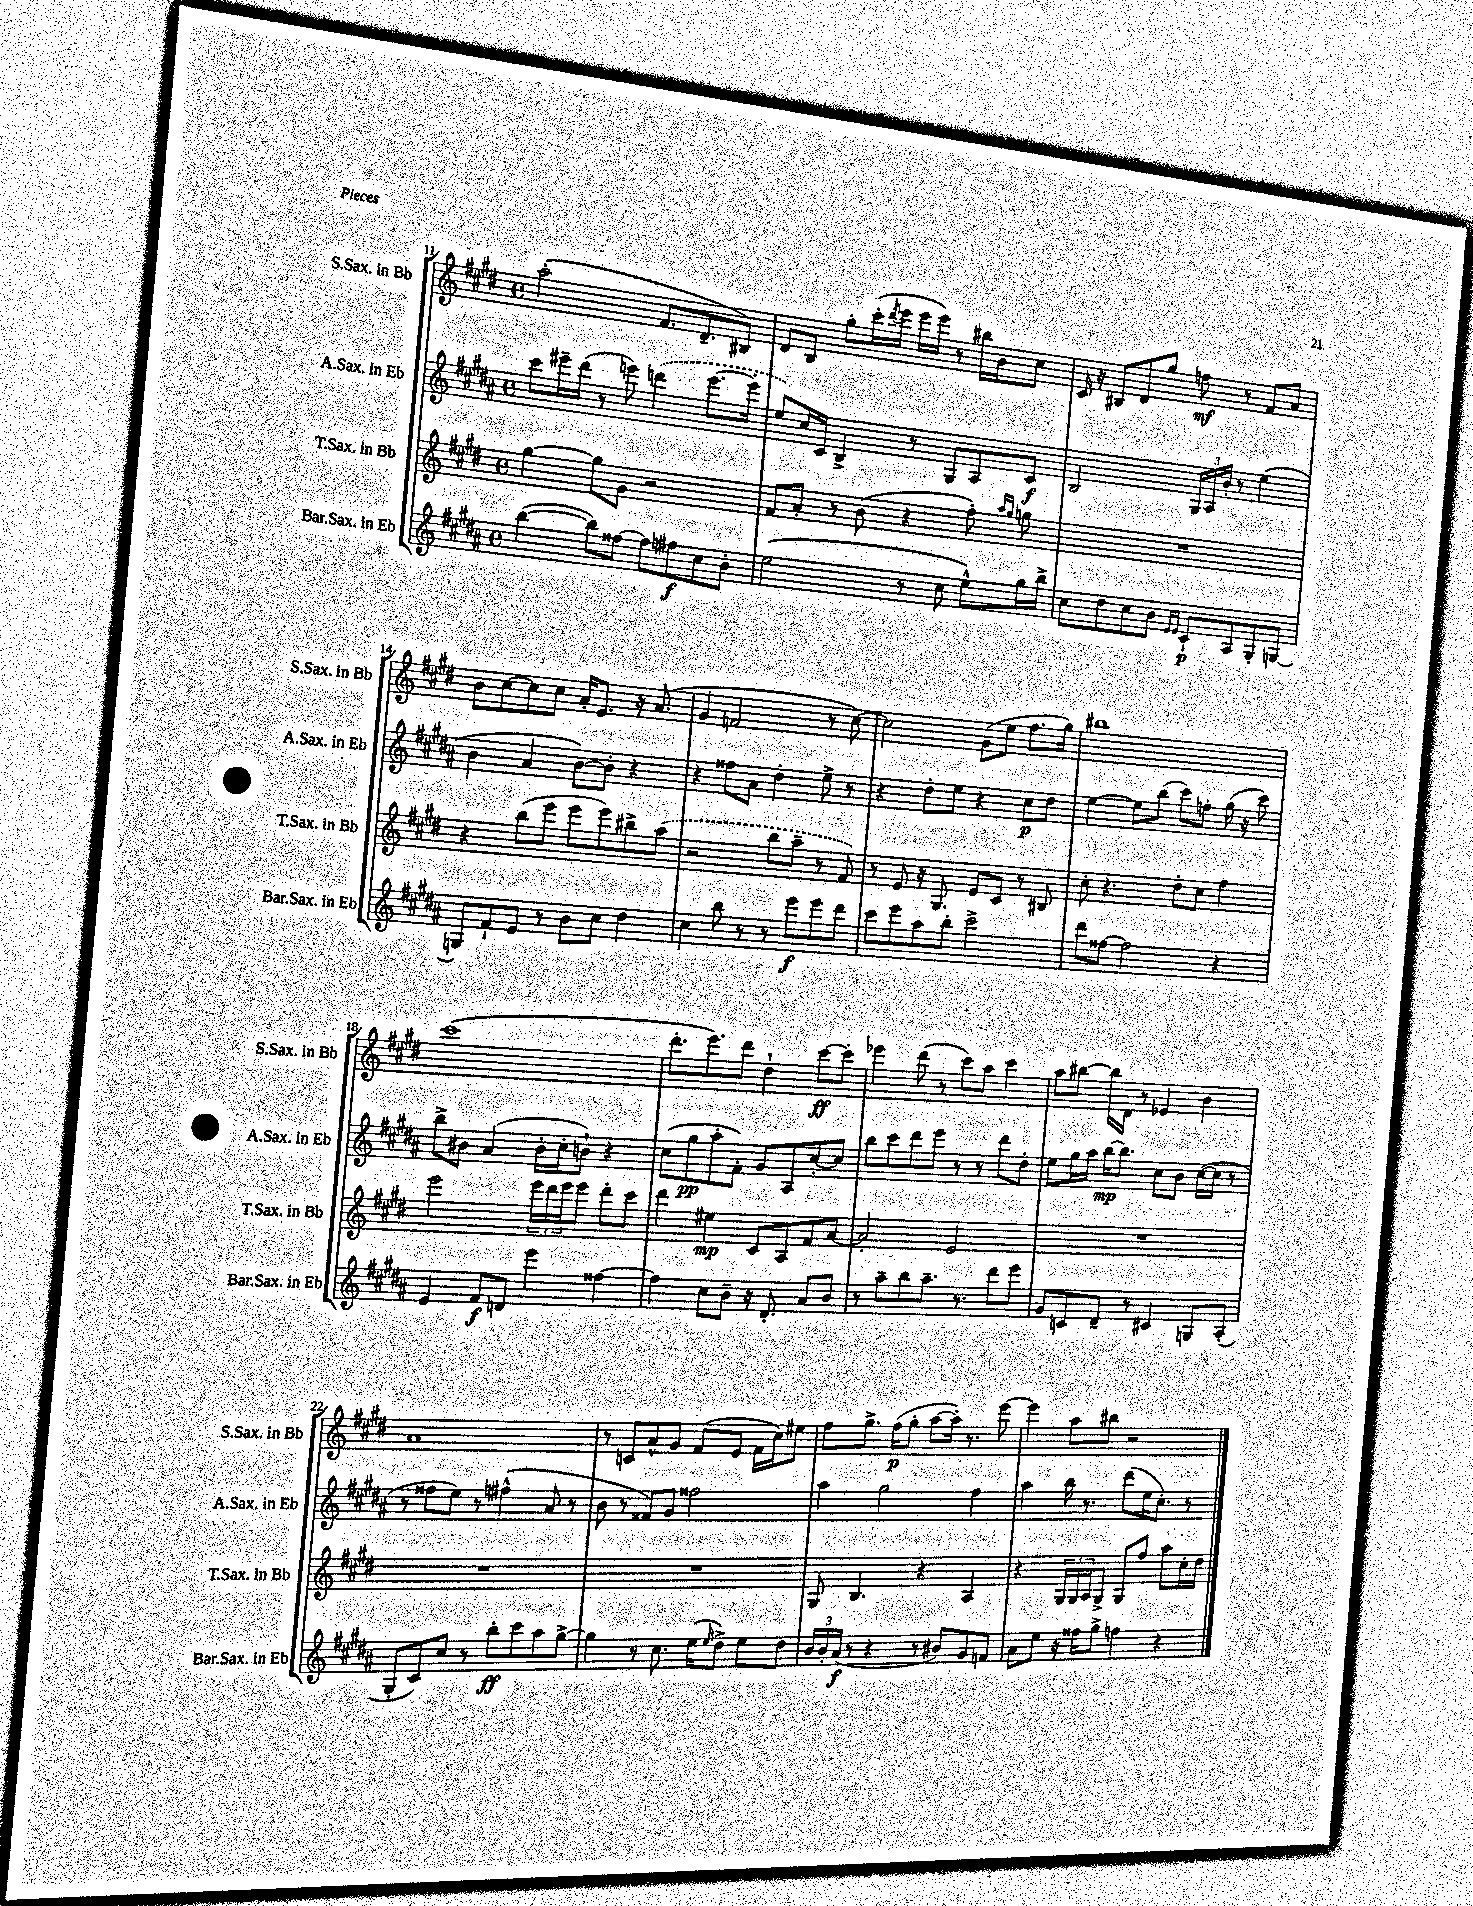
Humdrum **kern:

**kern	**dynam	**kern	**dynam	**kern	**dynam	**kern	**dynam
*part4	*part4	*part3	*part3	*part2	*part2	*part1	*part1
*staff4	*staff4	*staff3	*staff3	*staff2	*staff2	*staff1	*staff1
*I"Bar.Sax. in Eb	*	*I"T.Sax. in Bb	*	*I"A.Sax. in Eb	*	*I"S.Sax. in Bb	*
*I'Bar.Sax. in Eb	*	*I'T.Sax. in Bb	*	*I'A.Sax. in Eb	*	*I'S.Sax. in Bb	*
*clefG2	*	*clefG2	*	*clefG2	*	*clefG2	*
*k[f#c#g#d#a#]	*	*k[f#c#g#d#]	*	*k[f#c#g#d#a#]	*	*k[f#c#g#d#]	*
*M4/4	*	*M4/4	*	*M4/4	*	*M4/4	*
*met(c)	*	*met(c)	*	*met(c)	*	*met(c)	*
=11	=11	=11	=11	=11	=11	=11	=11
([4bb\	.	[4gg#\	.	8ccc#\L	.	(2aa'\	.
.	.	.	.	16eee#X~\L	.	.	.
.	.	.	.	(16ddd#\JJ	.	.	.
8bb\L])	.	8gg#\L]	.	8r	.	.	.
[8ff##X\J	.	8g#\J	.	8eeen\)	.	.	.
8ff##\L]	.	2r	.	(4dddn\	.	8.f#/L	.
8ff#X\	f	.	.	.	.	.	.
.	.	.	.	.	.	8.d#~/	.
8cc#\	.	.	.	[8.eee\L	.	.	.
8b'\J	.	.	.	.	.	8B#X/J)	.
.	.	.	.	16eee'\Jk]	.	.	.
=12	=12	=12	=12	=12	=12	=12	=12
(2ee\	.	8f#/L	.	8ee/L)	.	8d#/L	.
.	.	8a'/J	.	16cc#/L	.	8B/J	.
.	.	.	.	16c#/JJ	.	.	.
.	.	8r	.	4B^/	.	8gg#'\L	.
.	.	(8b\	.	.	.	(16ccc#'\L	.
.	.	.	.	.	.	8qddd#/	.
.	.	.	.	.	.	16eee\JJ	.
8r	.	4r	.	8r	.	16eee\LL	.
.	.	.	.	.	.	16eee\JJ)	.
8cc#\	.	.	.	8G#/L	.	8r	.
8ee^^\L)	.	8ff#'\)	.	8A#/	.	16bb#X\LL	.
.	.	.	.	.	.	16b\J	.
.	.	16qqaa/LL	.	.	.	.	.
.	.	16qqgg#/JJ	.	.	.	.	.
16gg#\L	.	8ggn\	.	8c#/J	f	8cc#\J	.
16bb^\JJ	.	.	.	.	.	.	.
=13	=13	=13	=13	=13	=13	=13	=13
8cc#\L	.	1r	.	2B/	.	16c#/	.
.	.	.	.	.	.	16r	.
8dd#\	.	.	.	.	.	8B#X/L	.
8cc#\	.	.	.	.	.	8d#/	.
8b\J	.	.	.	.	.	8gg#/J	.
16qqe/LL	.	.	.	.	.	.	.
16qqe/JJ	.	.	.	.	.	.	.
8c#`/L	p	.	.	24G#/LL	.	8ffn\	mf
.	.	.	.	24A#/	.	.	.
.	.	.	.	24b'/JJ	.	.	.
8A#/	.	.	.	8r	.	8r	.
8G#'/	.	.	.	(4ee\	.	8f#/L	.
[8Gn/J	.	.	.	.	.	8a/J	.
!!LO:LB:g=z
=14	=14	=14	=14	=14	=14	=14	=14
8Gn/L]	.	4r	.	4b\	.	8b\L	.
8f#`/	.	.	.	.	.	[8cc#\	.
8e/J	.	(8bb\L	.	4a#/	.	8cc#\]	.
8r	.	8eee\J	.	.	.	8cc#\J	.
8b\L	.	8eee\L	.	[8b\L)	.	16a'/KL	.
.	.	.	.	.	.	8.e/J	.
8cc#\J	.	8eee\)	.	8b'\J]	.	.	.
4dd#\	.	8bb#X^\	.	4r	.	16r	.
.	.	.	.	.	.	(8.a/	.
.	.	(8aa\J	.	.	.	.	.
=15	=15	=15	=15	=15	=15	=15	=15
4cc#\	.	2r	.	4r	.	4g#/	.
8bb\	.	.	.	8ff##X\L	.	2fn/	.
8r	.	.	.	8a#\J	.	.	.
8r	.	8bb\L	.	4dd#'\	.	.	.
8eee\L	f	8aa~\J	.	.	.	.	.
8eee\	.	8r	.	8ee^\	.	8r	.
8ddd#\J	.	8f#/)	.	8r	.	[8cc#\)	.
=16	=16	=16	=16	=16	=16	=16	=16
8ccc#\L	.	8r	.	4r	.	2cc#\]	.
8eee\	.	8e/	.	.	.	.	.
8aa#\	.	16r	.	8dd#'\L	.	.	.
.	.	8.G#/	.	.	.	.	.
8bb'\J	.	.	.	8ee\J	.	.	.
2ccc#^\	.	8e/L	.	4r	.	(8g#\L	.
.	.	8c#/J	.	.	.	8ee\J	.
.	.	8r	.	8cc#\L	p	8.ff#\L	.
.	.	8B#X/	.	8dd#\J	.	.	.
.	.	.	.	.	.	16gg#\Jk)	.
=17	=17	=17	=17	=17	=17	=17	=17
8ddd#\L	.	8cc#'\	.	[4ee\	.	1bb#X	.
[8ff##X\J	.	4.r	.	.	.	.	.
2ff##\]	.	.	.	8ee\L]	.	.	.
.	.	.	.	(8bb\J	.	.	.
.	.	8dd#'\L	.	8ccc#\L)	.	.	.
.	.	8cc#\J	.	8ffn'\J	.	.	.
4r	.	4ff#\	.	(16gg#\	.	.	.
.	.	.	.	16r	.	.	.
.	.	.	.	8ccc#\)	.	.	.
!!LO:LB:g=z
=18	=18	=18	=18	=18	=18	=18	=18
4e/	.	2eee\	.	8bb^\L	.	(1ccc#	.
.	.	.	.	8b#X\J	.	.	.
8f#/L	f	.	.	(4a#/	.	.	.
8dn/J	.	.	.	.	.	.	.
4eee\	.	24eee\LL	.	16b#'\LL	.	.	.
.	.	24ddd#\	.	.	.	.	.
.	.	.	.	16cc#'\J	.	.	.
.	.	24eee\J	.	.	.	.	.
.	.	8eee\J	.	8bn`\J)	.	.	.
[4ff##X\	.	8ddd#'\L	.	4r	.	.	.
.	.	8ccc#\J	.	.	.	.	.
=19	=19	=19	=19	=19	=19	=19	=19
4ff##\]	.	4ddd#\	.	(8cc#\L	.	8.ddd#'\L	.
.	.	.	.	8gg#\	pp	.	.
.	.	.	.	.	.	8.eee\)	.
8cc#\L	.	4ee#X\	mp	8aa#'\	.	.	.
8b~\J	.	.	.	8f#'\J)	.	8ddd#\J	.
16r	.	8c#/L	.	8g#/L	.	4dd#`\	.
8.d#'/	.	.	.	.	.	.	.
.	.	8A/	.	8A#/	.	.	.
8a#/L	.	8f#/	.	[8cc#'/	.	[8ccc#\L	ff
8b/J	.	[8a/J	.	8cc#/J]	.	8ccc#'\J]	.
=20	=20	=20	=20	=20	=20	=20	=20
8r	.	2a'/]	.	8bb\L	.	4eee-X\	.
8aa#~\L	.	.	.	8ccc#\	.	.	.
8bb\	.	.	.	8ddd#\	.	(8ddd#\	.
8.aa#~\J	.	.	.	8eee\J	.	8r	.
.	.	2e/	.	8r	.	8ccc#\L)	.
8.r	.	.	.	.	.	.	.
.	.	.	.	8r	.	8aa\J	.
8ddd#\L	.	.	.	8ddd#\L	.	4ccc#\	.
8eee\J	.	.	.	8dd#'\J	.	.	.
=21	=21	=21	=21	=21	=21	=21	=21
8g#/L	.	1r	.	8ee\L	.	8aa\L	.
8cn/	.	.	.	16gg#\L	.	[8bb#X\J	.
.	.	.	.	16aa#\JJ	.	.	.
8d#~/J	.	.	.	[16bb\KL	mp	16bb#\LL]	.
.	.	.	.	8.bb\J]	.	16d#\JJ	.
8r	.	.	.	.	.	8r	.
4c#X/	.	.	.	8cc#\L	.	4e-X/	.
.	.	.	.	8b\J	.	.	.
8Gn/L	.	.	.	([16cc#\LL	.	4b\	.
.	.	.	.	16cc#\JJ]	.	.	.
(8A#'/J	.	.	.	8r	.	.	.
!!LO:LB:g=z
=22	=22	=22	=22	=22	=22	=22	=22
8G#'/L	.	1r	.	8r	.	1a	.
8c#/)	.	.	.	8ff##X\L	.	.	.
8cc#/J	.	.	.	8ee\J)	.	.	.
8r	.	.	.	8r	.	.	.
8bb'\L	ff	.	.	(4ff#X^^\	.	.	.
8ccc#\	.	.	.	.	.	.	.
8aa#\	.	.	.	8a#/	.	.	.
[8gg#^\J	.	.	.	8r	.	.	.
=23	=23	=23	=23	=23	=23	=23	=23
4gg#\]	.	1r	.	8b\	.	8r	.
.	.	.	.	8r	.	8cn/L	.
8r	.	.	.	8f##X/L)	.	8a^^/	.
8.cc#\	.	.	.	8g#/J	.	8g#/J	.
.	.	.	.	2ff##X\	.	(8f#/L	.
(16ee\KL	.	.	.	.	.	.	.
16qqee/	.	.	.	.	.	.	.
8dd#^\J)	.	.	.	.	.	8e/J	.
8ee\L	.	.	.	.	.	16f#\LL	.
.	.	.	.	.	.	16cc#\J)	.
8dd#\J	.	.	.	.	.	8ee#X\J	.
=24	=24	=24	=24	=24	=24	=24	=24
24b/LL	.	8G#/	.	4aa#\	.	8ff#\L	.
24b'/	.	.	.	.	.	.	.
(24a#/JJ	f	.	.	.	.	.	.
8r	.	4.B/	.	.	.	8.gg#^\J	.
4r	.	.	.	2gg#\	.	.	.
.	.	.	.	.	.	(16ff#\KL	p
.	.	.	.	.	.	8gg#'\J	.
8r	.	4r	.	.	.	[8aa\L	.
8b#X/L)	.	.	.	.	.	16aa'\Jk])	.
.	.	.	.	.	.	8.r	.
8g#/	.	4A/	.	4ff#\	.	.	.
8fn/J	.	.	.	.	.	[8eee\	.
=25	=25	=25	=25	=25	=25	=25	=25
8a#\L	.	4r	.	4aa#\	.	4eee\]	.
8ee\J	.	.	.	.	.	.	.
16r	.	24G#/LL	.	16bb\	.	8aa\L	.
.	.	24G#/	.	.	.	.	.
16ff##X\KL	.	.	.	8.r	.	.	.
.	.	24A/J	.	.	.	.	.
8gg#^\J	.	8G#^/J	.	.	.	8bb#X\J	.
4ffn\	.	8G#/L	.	(8ddd#\L	.	2r	.
.	.	8ff#/J	.	16ee\K	.	.	.
.	.	.	.	8.cc#'\J)	.	.	.
4r	.	8aa\L	.	.	.	.	.
.	.	16cc#'\L	.	8r	.	.	.
.	.	16dd#\JJ	.	.	.	.	.
==	==	==	==	==	==	==	==
*-	*-	*-	*-	*-	*-	*-	*-
